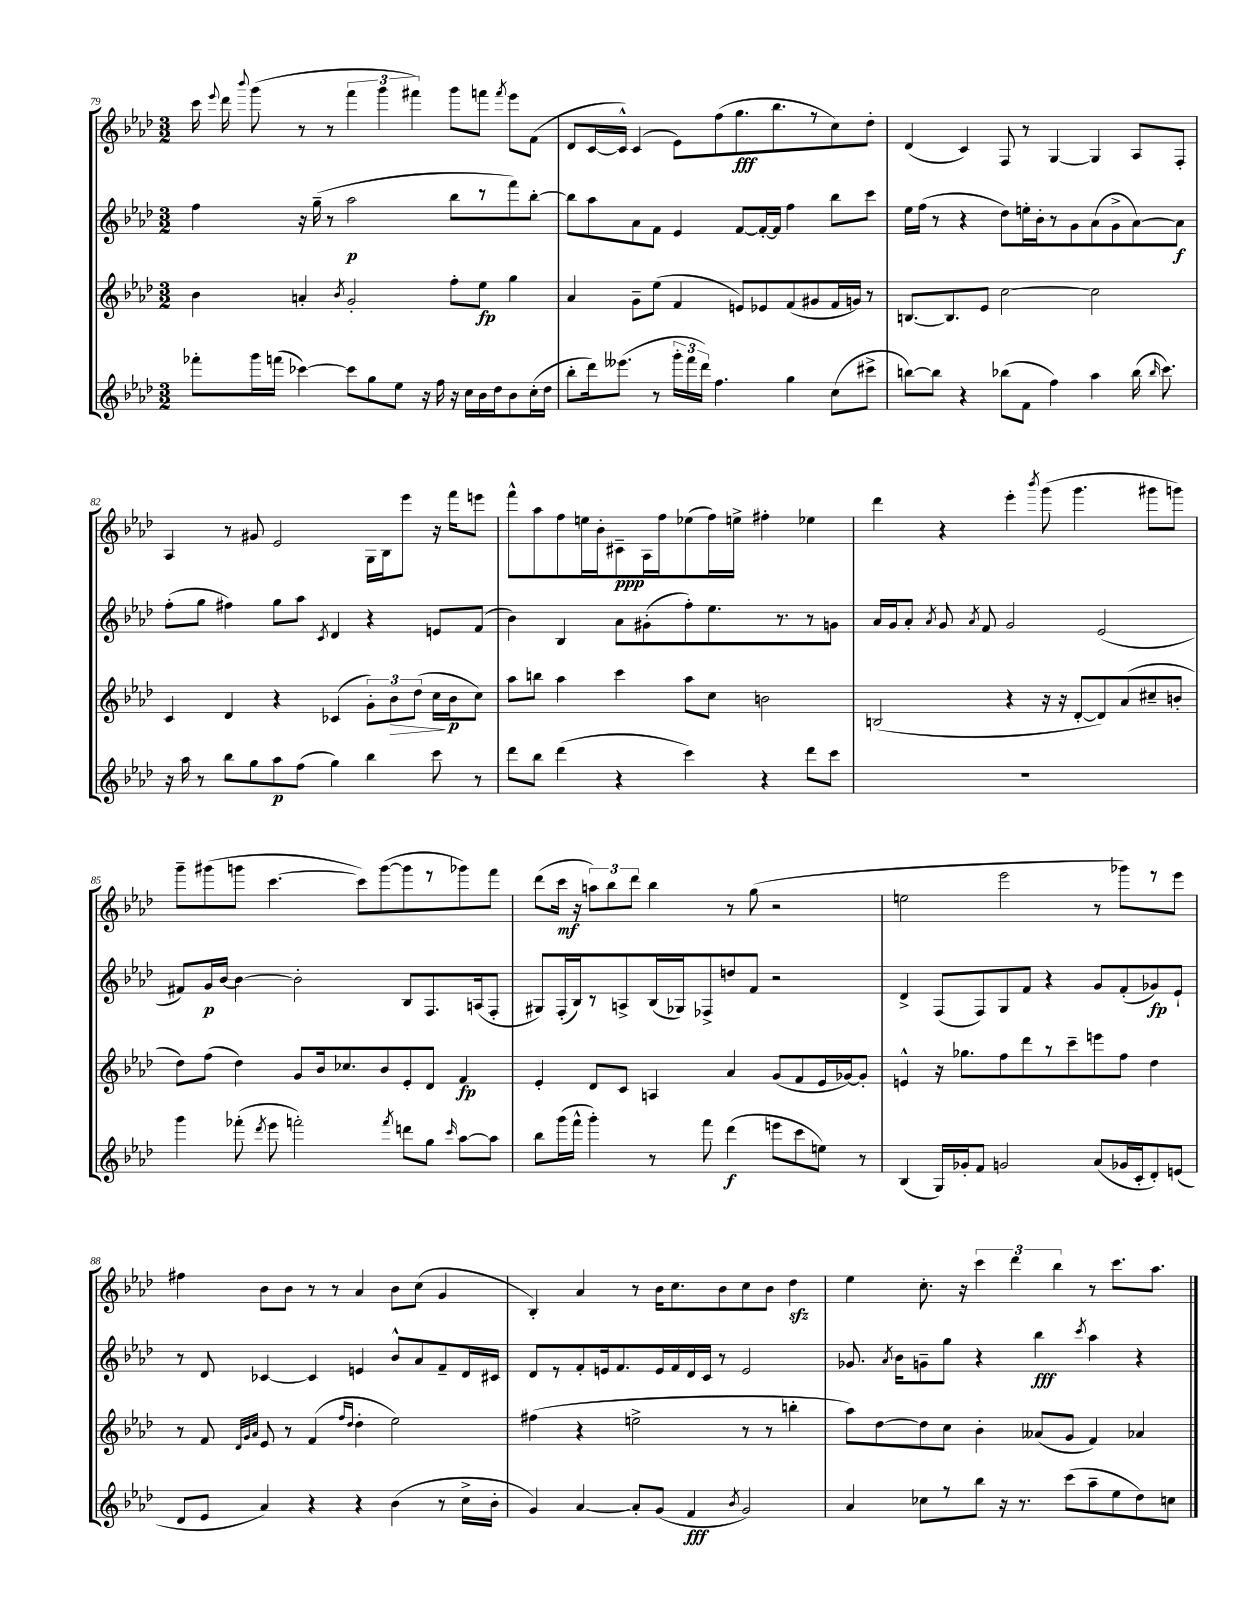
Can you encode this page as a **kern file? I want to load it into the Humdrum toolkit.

**kern	**kern	**kern	**kern
*staff4	*staff3	*staff2	*staff1
*clefG2	*clefG2	*clefG2	*clefG2
*k[b-e-a-d-]	*k[b-e-a-d-]	*k[b-e-a-d-]	*k[b-e-a-d-]
*M3/2	*M3/2	*M3/2	*M3/2
8fff-'\L	4b-\	4ff\	16ccc\
.	.	.	8qqeee-/
.	.	.	16ddd-\
.	.	.	8qqbbb-/
16ggg\L	.	.	(8ggg\
(16fff\JJ	.	.	.
[4ccc-\)	4a'/	16r	8r
.	.	(16gg~\	.
.	.	8r	8r
.	8qb-/	.	.
8ccc-\]L	2g'/	2aa-\	6fff\
8gg\	.	.	.
.	.	.	6ggg\
8ee-\J	.	.	.
.	.	.	6fff#\)
16r	.	.	.
16ff\	.	.	.
16r	8ff'\L	8bb-\L	8ggg\L
16cc\LL	.	.	.
16b-\	8ee-\J	8r	8fff\J
16dd-\J	.	.	.
.	.	.	8qfff/
8b-\	4gg\	8fff\)	8eee-\L
(16cc'\L	.	[8bb-'\J	(8f\J
16dd-\JJ	.	.	.
=	=	=	=
8bb-'\L	4a-/	8bb-\]L	8d-/L
16ddd-\k)	.	8aa-\	[16c/L
(8.eee--\J	.	.	16c^^/]JJ)
.	8g~\L	8a-\	(4c/
8r	(8ee-\J	8f\J	.
24ggg'\LL	4f/	4e-/	8e-\L)
24fff\	.	.	.
24ddd-\JJ)	.	.	.
4.ff\	.	.	(8ff\
.	8e/L)	[8f/L	8.gg\
.	8e-/	16f'/_L	.
.	.	16f/]JJ	8.bb-\
4gg\	(8f/	4ff\	.
.	8g#/	.	8r
(8cc\L	16f/L	8bb-\L	8cc\)
.	16g/JJ)	.	.
8ccc#^\J	8r	8ccc\J	8dd-'\J
=	=	=	=
[8bb\L)	[8.B/L	16ee-\LL	(4d-/
.	.	(16ff\JJ	.
8bb\]J	.	8r	.
.	8.B/]	.	.
4r	.	4r	4c/)
.	8e-/J	.	.
(8bb-\L	[2cc\	8dd-\L)	8F/
8f\J	.	16ee'\L	8r
.	.	16b-'\J	.
4ff\)	.	8r	[4G/
.	.	8g\	.
4aa-\	2cc\]	(8a-\	4G/]
.	.	8g^\	.
(16bb-\	.	[8a-\)	8A-/L
16qqbb-/	.	.	.
8.ccc\)	.	.	.
.	.	8a-\]J	8F'/J
=	=	=	=
16r	4c/	(8ff'\L	4A-/
16aa-\	.	.	.
8r	.	8gg\J	.
8bb-\L	4d-/	4ff#\)	8r
8gg\	.	.	8g#/
8aa-\	4r	8gg\L	2e-/
(8ff\J	.	8aa-\J	.
.	.	8qc/	.
4gg\)	(4c-/	4d-/	.
4bb-\	12g'\L)	4r	16G\LL
.	.	.	16B-\J
.	12b-\	.	.
.	.	.	8eee-\J
.	(12dd-\J	.	.
8ccc\	16cc\LL	8e/L	16r
.	16b-\J	.	16fff\LK
8r	8cc\J)	(8f/J	8eee\J
=	=	=	=
8ddd-\L	8aa-\L	4b-\)	8fff^^\L
8bb-\J	8bb\J	.	8aa-\
(4ddd-\	4aa-\	4B-/	8ff\
.	.	.	16ee\L
.	.	.	16b-'\J
4r	4ccc\	8a-\L	8c#~\
.	.	(8g#'\	16A-\L
.	.	.	16ff\J
4ccc\)	8aa-\L	8ff'\)	(8ee-\
.	8cc\J	8.ee-\	16ff\L)
.	.	.	16ee^\JJ
4r	2b\	.	4ff#'\
.	.	8.r	.
8ddd-\L	.	8r	4ee-\
8ccc\J	.	8g\J	.
=	=	=	=
1.r	(2B/	16a-/LL	4ddd-\
.	.	16g/J	.
.	.	8a-'/J	.
.	.	8qa-/	.
.	.	8g/	4r
.	.	8qa-/	.
.	.	8f/	.
.	4r	2g/	4eee-'\
.	.	.	8qbbb-/
.	16r	.	(8ggg\
.	16r	.	.
.	[8d-'/L	.	4.ggg\
.	8d-/])	(2e-/	.
.	(8a-/	.	.
.	8cc#~/	.	8ggg#\L
.	8b'/J	.	8ggg\J)
=	=	=	=
4ggg\	8dd-\L)	8f#/L)	8ggg~\L
.	(8ff\J	16g/L	(8ggg#\
.	.	[16b-/JJ	.
(8fff-'\	4dd-\)	4b-\_	8ggg\J
8qddd-/	.	.	.
8eee-\	.	.	[4.ccc\
2fff'\)	8g/L	2b-'\]	.
.	16b-/k	.	.
.	8.cc-/	.	.
.	.	.	8ccc\]L)
.	8b-/	.	([8ggg\
8qfff/	.	.	.
8ddd\L	8e-'/	8B-/L	8ggg\]
8gg\J	8d-/J	8.F/	8r
16qqccc/	.	.	.
[8aa-\L	4f/	.	8ggg-\)
.	.	(16A/k	.
8aa-\]J	.	8F'/J	8fff\J
=	=	=	=
8bb-\L	4e-'/	8G#/L)	(8ddd-\L
(16ggg\L	.	(16F'/L	16ccc\Jk
16fff^^\JJ	.	16B-/J)	16r
4ggg'\)	8d-/L	8r	12aa\L)
.	.	.	12bb-\
.	8c/J	8A^/	.
.	.	.	12ddd-\J
8r	4A/	(16B-/L	4bb-\
.	.	16G-/J)	.
8fff\	.	8F-^/	.
(4ddd-\	4a-/	8dd/	8r
.	.	8f/J	(8gg\
8eee\L	(8g/L	2r	2r
8ccc\	8f/	.	.
8ee\J)	16e-/L	.	.
.	[16g-/J)	.	.
8r	8g-'/]J	.	.
=	=	=	=
(4B-/	4e^^/	4d-^/	2ee\
16G/LL)	16r	(8F/L	.
16g-'/J	8.gg-\L	.	.
8f/J	.	8F/)	.
2g/	8ff\	8G/	2eee-\
.	8ddd-\	8f/J	.
.	8r	4r	.
.	8ccc~\	.	.
(8a-/L	8eee\	8g/L	8r
16g-/L	8ff\J	(8f'/	8ggg-\L)
16c'/J	.	.	.
8d-'/)	4dd-\	8g-/)	8r
(8e/J	.	8e-`/J	8eee-\J
=	=	=	=
8d-/L	8r	8r	4ff#\
8e-/J	8f/	8d-/	.
.	32qqd-/LLL	.	.
.	32qqg/	.	.
.	32qqa-/JJJ	.	.
4a-/)	8e-/	[4c-/	8b-\L
.	8r	.	8b-\J
4r	(4f/	4c-/]	8r
.	.	.	8r
.	16qqff/LL	.	.
.	16qqdd-/JJ	.	.
4r	4dd-'\	4e/	4a-/
(4b-\	2ee-\)	8b-^^/L	8b-\L
.	.	8a-/	(8cc\J
8r	.	8f~/	4g/
16cc^\LL	.	16d-/L	.
16b-'\JJ	.	16c#/JJ	.
=	=	=	=
4g/)	(4ff#\	8d-/L	4B-'/)
.	.	8r	.
[4a-/	4r	8f'/	4a-/
.	.	16e/k	.
.	.	8.f/	.
8a-'/]L	2ee^\	.	8r
(8g/J	.	16e/L	16b-\LK
.	.	16f/	8.cc\
4f/	.	16d-/	.
.	.	16c/JJ	.
.	.	8r	8b-\
8qb-/	.	.	.
2g/)	8r	2e/	8cc\
.	8r	.	8b-\J
.	4bb'\	.	4dd-\
=	=	=	=
4a-/	8aa-\L)	8.g-/	4ee-\
.	[8dd-\	.	.
.	.	8qa-/	.
.	.	16b-\LK	.
8cc-\L	8dd-\]	8g~\	8.cc'\
8r	8cc\J	8gg\J	.
.	.	.	16r
8bb-\J	4b-'\	4r	6ccc\
16r	.	.	.
.	.	.	6ddd-\
8.r	.	.	.
.	(8a--/L	4bb-\	.
.	.	.	6bb-\
(8ccc\L	8g/J	.	.
.	.	8qccc/	.
8aa-~\	4f/)	4aa-\	8r
8ee-\	.	.	8.ccc\L
8dd-\)	4a-/	4r	.
.	.	.	8.aa-\J
8cc\J	.	.	.
==	==	==	==
*-	*-	*-	*-
